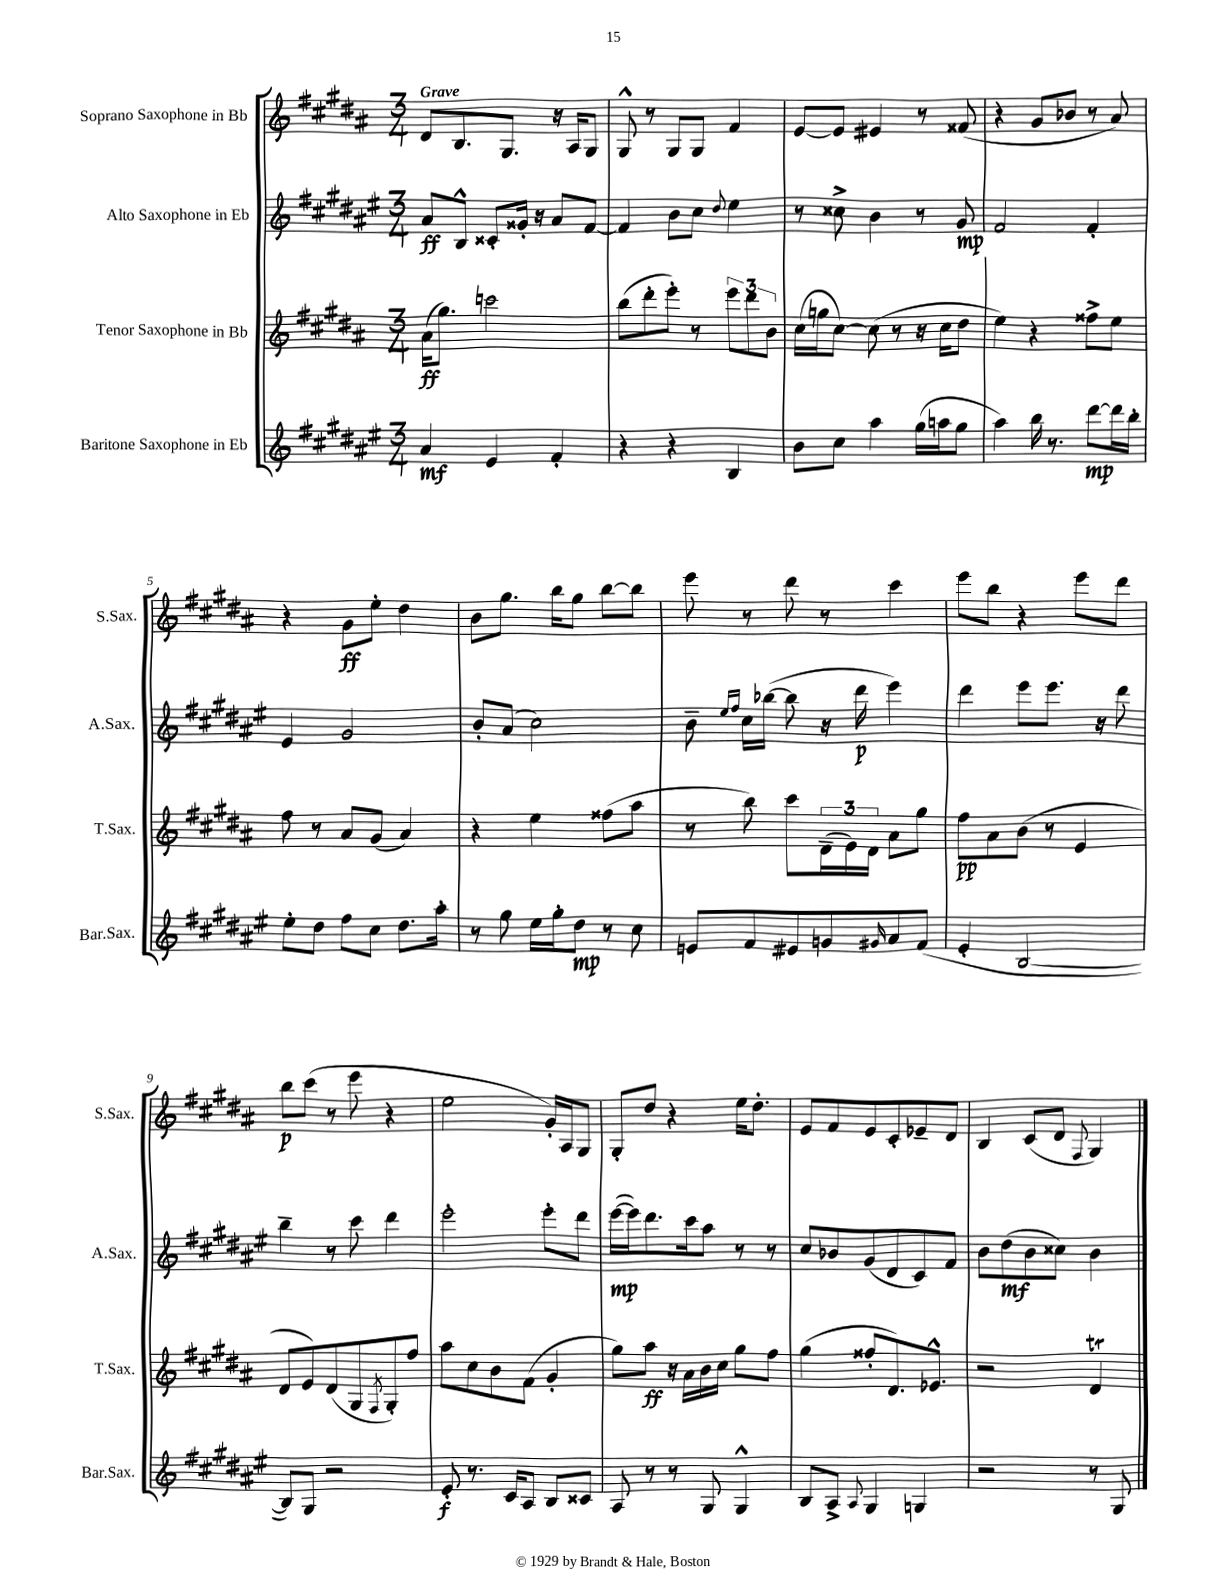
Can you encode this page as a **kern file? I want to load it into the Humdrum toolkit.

**kern	**kern	**kern	**kern
*staff4	*staff3	*staff2	*staff1
*clefG2	*clefG2	*clefG2	*clefG2
*k[f#c#g#d#a#e#]	*k[f#c#g#d#a#]	*k[f#c#g#d#a#e#]	*k[f#c#g#d#a#]
*M3/4	*M3/4	*M3/4	*M3/4
4a#/	(16a#\LK	8a#/L	8d#/L
.	8.gg#\J)	.	.
.	.	8B^^/J	8.B/
4e#/	2ccc\	8c##'/L	.
.	.	.	8.G#/J
.	.	16g##'/Jk	.
.	.	16r	.
4f#'/	.	8a#/L	16r
.	.	.	16A#/LK
.	.	[8f#/J	8G#/J
=	=	=	=
4r	(8bb\L	4f#/]	8G#^^/
.	8ddd#'\	.	8r
4r	8eee'\J)	8b\L	8G#/L
.	8r	8cc#\J	8G#/J
.	.	8qqdd#/	.
4B/	12eee\L	4ee#\	4f#/
.	12ddd#\	.	.
.	12b\J	.	.
=	=	=	=
8b\L	(16cc#\LL	8r	[8e/L
.	16gg\J	.	.
8cc#\J	[8cc#\J)	8cc##^\	8e/]J
4aa#\	(8cc#\]	4b\	4e#/
.	8r	.	.
(16gg#\LL	16r	8r	8r
16aa\J	16cc#\LK	.	.
8gg#\J	8dd#\J	8g#/	(8f##/
=	=	=	=
4aa#\)	4ee\)	2f#/	4r
16bb\	4r	.	8g#/L
8.r	.	.	.
.	.	.	8b-/J
[8ddd#\L	8ff##^\L	4f#'/	8r
16ddd#\]L	8ee\J	.	8a#/)
16bb'\JJ	.	.	.
=	=	=	=
8ee#'\L	8ff#\	4e#/	4r
8dd#\J	8r	.	.
8ff#\L	8a#/L	2g#/	8g#\L
8cc#\J	(8g#/J	.	8ee'\J
8.dd#\L	4a#/)	.	4dd#\
16aa#'\Jk	.	.	.
=	=	=	=
8r	4r	8b'/L	8b\L
8gg#\	.	(8a#/J	8.gg#\J
16ee#\LL	4ee\	2cc#\)	.
16gg#'\J	.	.	16bb\LK
8dd#\J	.	.	8gg#\J
8r	(8ff##\L	.	[8bb\L
8cc#\	8aa#\J	.	8bb\]J
=	=	=	=
8e/L	8r	8b~\	8eee\
.	.	16qqee#/LL	.
.	.	16qqff#/JJ	.
8f#/	8bb\)	16cc#\LL	8r
.	.	([16bb-\JJ	.
8e#/	8ccc#\L	8bb-\]	8ddd#\
8g/	(24d#~\L	16r	8r
.	24e\)	.	.
.	.	16ddd#\	.
.	24d#\JJ	.	.
16qqg#/	.	.	.
8a#/	8a#\L	4eee#\)	4ccc#\
(8f#/J	8gg#\J	.	.
=	=	=	=
4e#'/	8ff#\L	4ddd#\	8eee\L
.	8a#\	.	8bb\J
[2B/	(8b\J	8eee#\L	4r
.	8r	8.eee#\J	.
.	4e/	.	8eee\L
.	.	16r	.
.	.	8ddd#\	8ddd#\J
=	=	=	=
8B/]L)	8d#/L	4bb~\	8bb\L
8G#/J	8e/)	.	(8ccc#\J
2r	(8d#/	8r	8r
.	8G#/	8ccc#\	8eee\
.	8qF#/	.	.
.	8G#'/)	4ddd#\	4r
.	8ff#/J	.	.
=	=	=	=
8e#'/	8aa#\L	2eee#'\	2ee\
8.r	8cc#\	.	.
.	8b\	.	.
16c#/LK	.	.	.
8A#/J	(8f#\J	.	.
8B/L	4g#'/	8eee#'\L	16g#'/LL)
.	.	.	16A#/J
8c##/J	.	8ddd#\J	8G#/J
=	=	=	=
8A#/	8gg#\L)	([16eee#\LL	8G#'/L
.	.	16eee#\]J)	.
8r	8aa#\J	8.ddd#\	8dd#/J
8r	16r	.	4r
.	16a#\LL	16ccc#\k	.
8G#/	16b\	8aa#\J	.
.	16cc#\JJ	.	.
4G#^^/	8gg#\L	8r	16ee\LK
.	.	.	8.dd#'\J
.	8ff#\J	8r	.
=	=	=	=
8B/L	(4gg#\	8cc#/L	8e/L
8A#^/J	.	8b-/	8f#/
8qqA#/	.	.	.
4G#/	8ff##'/L	(8g#/	8e/
.	8.d#/)	8d#/	8c#'/
4G/	.	8c#/)	8e-~/
.	8.e-^^/J	.	.
.	.	8f#/J	8d#/J
=	=	=	=
2r	2r	8b\L	4B/
.	.	(8dd#\	.
.	.	8b\	(8c#/L
.	.	8cc##\J)	8d#/J
.	.	.	8qqF#/
8r	4d#/	4b\	4G#/)
8G#/	.	.	.
==	==	==	==
*-	*-	*-	*-
